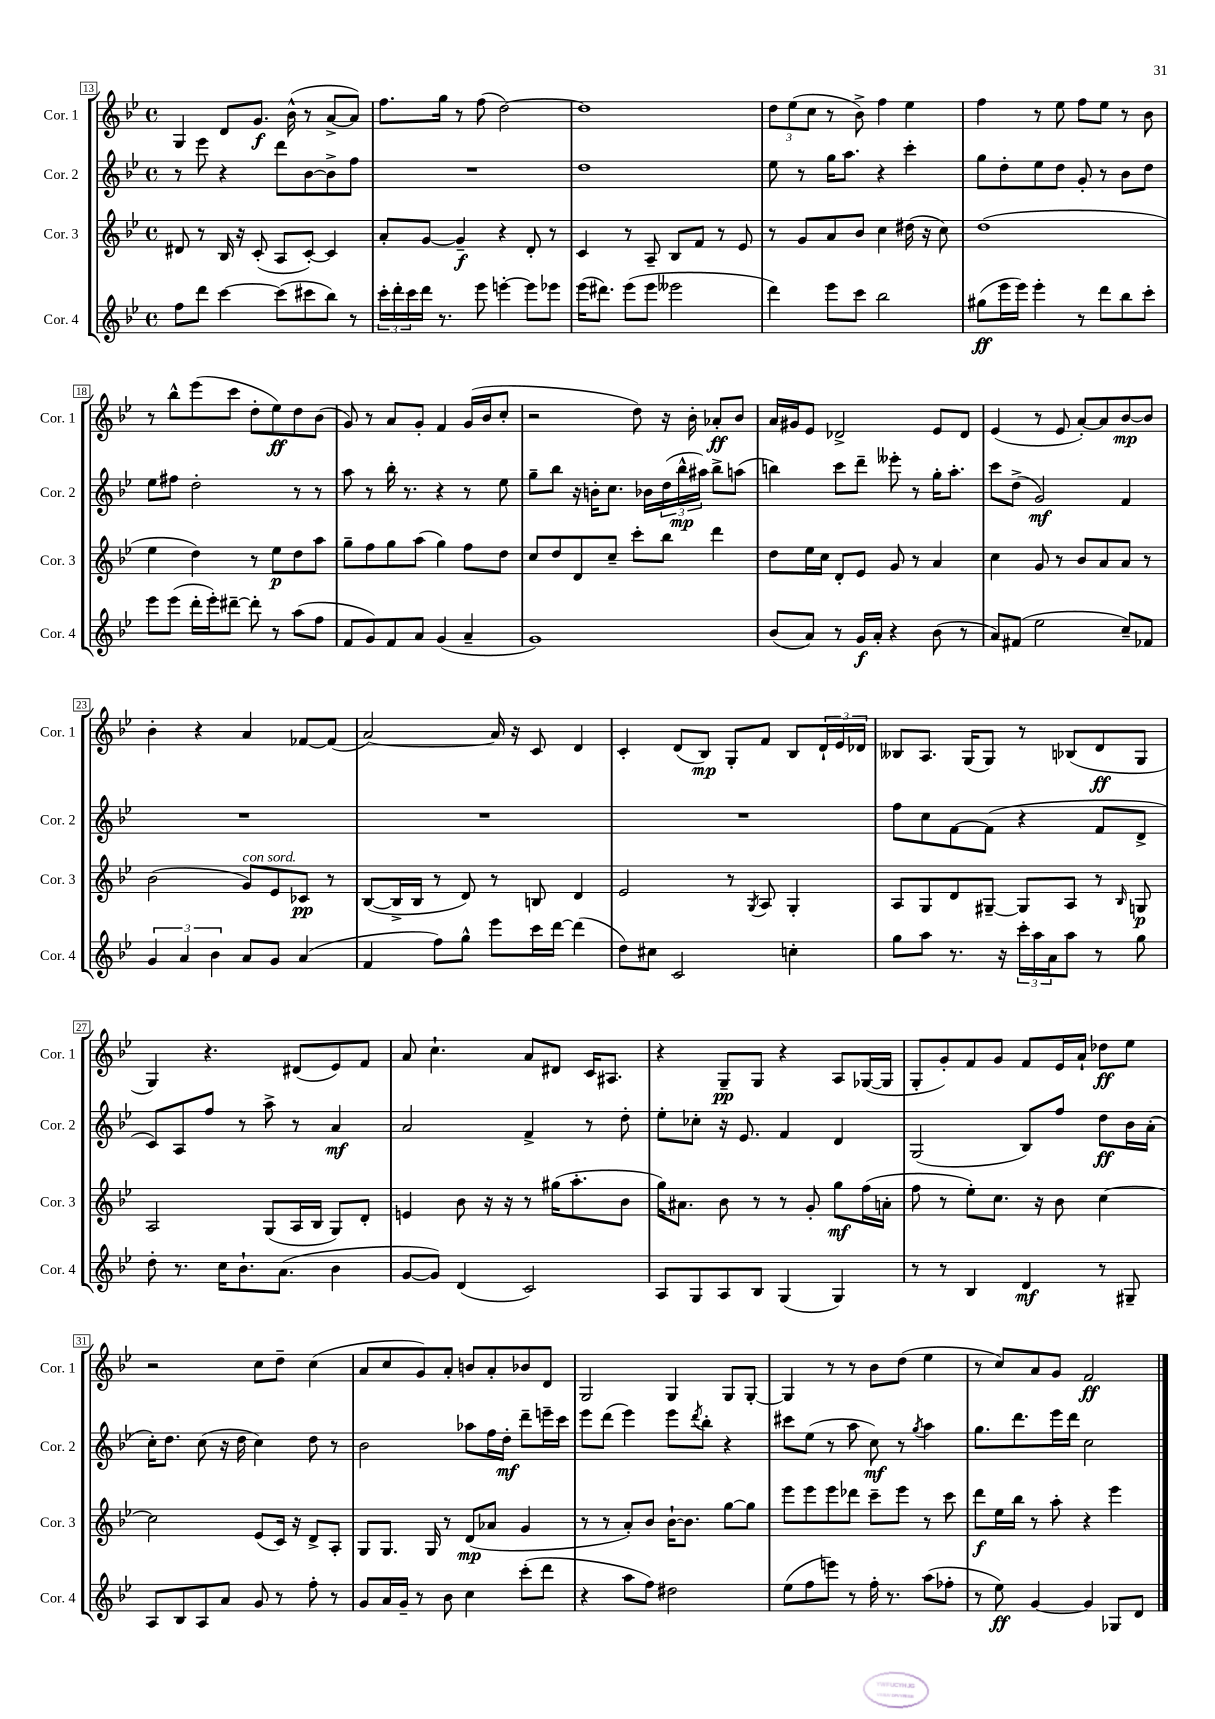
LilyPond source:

<<
\new StaffGroup <<
\new Staff = "s0" \with { instrumentName = "Cor. 1" shortInstrumentName = "Cor. 1" } {
    \clef treble \key bes \major \defaultTimeSignature \time 4/4
    g4 d'8 g'8.\f bes'16-^( r8 a'8~-> a'8) |
    f''8. g''16 r8 f''8( d''2~) |
    d''1 |
    \tuplet 3/2 { d''8 ees''8( c''8 } r8 bes'8->) f''4 ees''4 |
    f''4 r8 ees''8 f''8 ees''8 r8 bes'8 |
    r8 bes''8-^ ees'''8( c'''8 d''8-. ees''8\ff) d''8 bes'8( |
    g'8) r8 a'8 g'8-. f'4 g'16( bes'16 c''8-. |
    r2 d''8) r16 bes'16-. aes'8-.\ff bes'8 |
    a'16 gis'16 ees'8 des'2-> ees'8 des'8 |
    ees'4( r8 ees'8 a'8~-.) a'8 bes'8~\mp bes'8 |
    bes'4-. r4 a'4 fes'8~ fes'8( |
    a'2~) a'16 r16 c'8 d'4 |
    c'4-. d'8( bes8\mp) g8-. f'8 bes8 \tuplet 3/2 { d'16-! ees'16 des'16 } |
    beses8 a8. g16( g8) r8 bes8( d'8\ff g8 |
    g4) r4. dis'8( ees'8) f'8 |
    a'8 c''4.-! a'8 dis'8 c'16 ais8. |
    r4 g8--\pp g8 r4 a8 ges16~( ges16 |
    g8-. g'8-.) f'8 g'8 f'8 ees'16 a'16-! des''8\ff ees''8 |
    r2 c''8 d''8-- c''4( |
    a'8 c''8 g'8) a'8-. b'8 a'8-. bes'8 d'8 |
    g2 g4 g8 g8~-. |
    g4 r8 r8 bes'8 d''8( ees''4 |
    r8 c''8) a'8 g'8 f'2\ff \bar "|." |
}
\new Staff = "s1" \with { instrumentName = "Cor. 2" shortInstrumentName = "Cor. 2" } {
    \clef treble \key bes \major \defaultTimeSignature \time 4/4
    r8 ees'''8 r4 d'''8 bes'8~ bes'8-> f''8 |
    R1 |
    d''1 |
    ees''8 r8 g''16 a''8. r4 c'''4-. |
    g''8 d''8-. ees''8 d''8 g'8-. r8 bes'8 d''8 |
    ees''8 fis''8 d''2-. r8 r8 |
    a''8 r8 bes''16-. r8. r4 r8 ees''8 |
    g''8-- bes''8 r16 b'16-. c''8. bes'16 \tuplet 3/2 { d''16( bes''16-^\mp ais''16) } bes''8-> a''8( |
    b''4) c'''8 d'''8-- eeses'''8-. r8 g''16-. a''8.-. |
    c'''8 d''8->( g'2\mf) f'4 |
    R1 |
    R1 |
    R1 |
    f''8 c''8 f'8~ f'8( r4 f'8 d'8-> |
    c'8) a8 f''8 r8 a''8-> r8 a'4\mf |
    a'2 f'4-> r8 d''8-. |
    ees''8-. ces''8-. r16 ees'8. f'4 d'4 |
    g2( bes8) f''8 d''8\ff bes'16 a'16-.( |
    c''16-.) d''8. c''8( r16 d''16 c''4) d''8 r8 |
    bes'2 aes''8 f''16 d''16-.\mf d'''8-- e'''16-- c'''16 |
    ees'''8 d'''8( ees'''4) ees'''8 \acciaccatura { d'''8 } bes''8-. r4 |
    cis'''8 ees''8( r8 a''8 c''8\mf) r8 \acciaccatura { g''8 } a''4 |
    g''8. d'''8. ees'''16 d'''16 c''2 \bar "|." |
}
\new Staff = "s2" \with { instrumentName = "Cor. 3" shortInstrumentName = "Cor. 3" } {
    \clef treble \key bes \major \defaultTimeSignature \time 4/4
    dis'8 r8 bes16 r16 c'8-.( a8 c'8~-.) c'4 |
    a'8-. g'8~ g'4--\f r4 d'8-. r8 |
    c'4 r8 a8-- bes8 f'8 r8 ees'8 |
    r8 g'8 a'8 bes'8 c''4 dis''16( r16 c''8) |
    d''1( |
    ees''4 d''4) r8 ees''8\p d''8 a''8 |
    g''8-- f''8 g''8 a''8( g''4) f''8 d''8 |
    c''8 d''8 d'8 c''8-- c'''8-. bes''8 d'''4 |
    d''8 ees''16 c''16 d'8-. ees'8 g'8 r8 a'4 |
    c''4 g'8 r8 bes'8 a'8 a'8 r8 |
    bes'2( g'8^\markup { \italic "con sord." }) ees'8 ces'8\pp r8 |
    bes8~( bes16-> bes16 r8 d'8) r8 b8 d'4 |
    ees'2 r8 \acciaccatura { g8 } a8 g4-. |
    a8 g8 d'8 gis8~-- gis8 a8 r8 \grace { bes16 } g8\p |
    a2 g8( a16 bes16 g8) d'8-. |
    e'4 bes'8 r16 r16 r8 gis''16( a''8.-. bes'8 |
    g''16) ais'8. bes'8 r8 r8 g'8-. g''8\mf f''16( a'16-. |
    f''8 r8 ees''8-.) c''8. r16 bes'8 c''4~ |
    c''2 ees'8( c'16) r16 d'8-> a8-. |
    g8 g8. g16 r8 d'8\mp( aes'8 g'4 |
    r8 r8 a'8-.) bes'8 bes'16~-! bes'8. g''8~ g''8 |
    ees'''8 ees'''8 ees'''8 des'''8 c'''8-- ees'''8 r8 c'''8 |
    d'''8\f ees''16 bes''16 r8 a''8-. r4 ees'''4 \bar "|." |
}
\new Staff = "s3" \with { instrumentName = "Cor. 4" shortInstrumentName = "Cor. 4" } {
    \clef treble \key bes \major \defaultTimeSignature \time 4/4
    f''8 d'''8 c'''4~ c'''8( cis'''8 bes''8) r8 |
    \tuplet 3/2 { c'''16-. d'''16-. c'''16 } d'''16 r8. ees'''8 e'''4~-. e'''8 ees'''8 |
    ees'''16( dis'''8.) ees'''8( ees'''8 eeses'''2 |
    d'''4) ees'''8 c'''8 bes''2 |
    gis''8\ff( ees'''16 ees'''16) ees'''4-. r8 d'''8 bes''8 c'''8-. |
    ees'''8 ees'''8( d'''16-. ees'''16-.) dis'''8~-- dis'''8-. r8 a''8( f''8 |
    f'8 g'8) f'8 a'8 g'4( a'4-- |
    g'1) |
    bes'8( a'8) r8 g'16\f a'16-. r4 bes'8( r8 |
    a'8) fis'8( ees''2 c''8--) fes'8 |
    \tuplet 3/2 { g'4 a'4 bes'4 } a'8 g'8 a'4( |
    f'4 f''8) g''8-^ ees'''8 c'''16 d'''16~ d'''4( |
    d''8) cis''8 c'2 c''4-. |
    g''8 a''8 r8. r16 \tuplet 3/2 { c'''16-. a''16 a'16 } a''8 r8 g''8 |
    d''8-. r8. c''16 bes'8.-! a'8.( bes'4 |
    g'8~ g'8) d'4( c'2) |
    a8 g8 a8 bes8 g4( g4) |
    r8 r8 bes4 d'4\mf r8 gis8-- |
    a8 bes8 a8 a'8 g'8 r8 f''8-. r8 |
    g'8 a'16 g'16-- r8 bes'8 c''4 c'''8-.( d'''8 |
    r4 a''8 f''8) dis''2 |
    ees''8( f''8 e'''8) r8 f''16-. r8. a''8( fes''8-. |
    r8 ees''8\ff) g'4~ g'4 ges8 d'8 \bar "|." |
}
>>
>>
\layout { \context { \Score currentBarNumber = #13 \override BarNumber.stencil = #(make-stencil-boxer 0.1 0.3 ly:text-interface::print) } }
